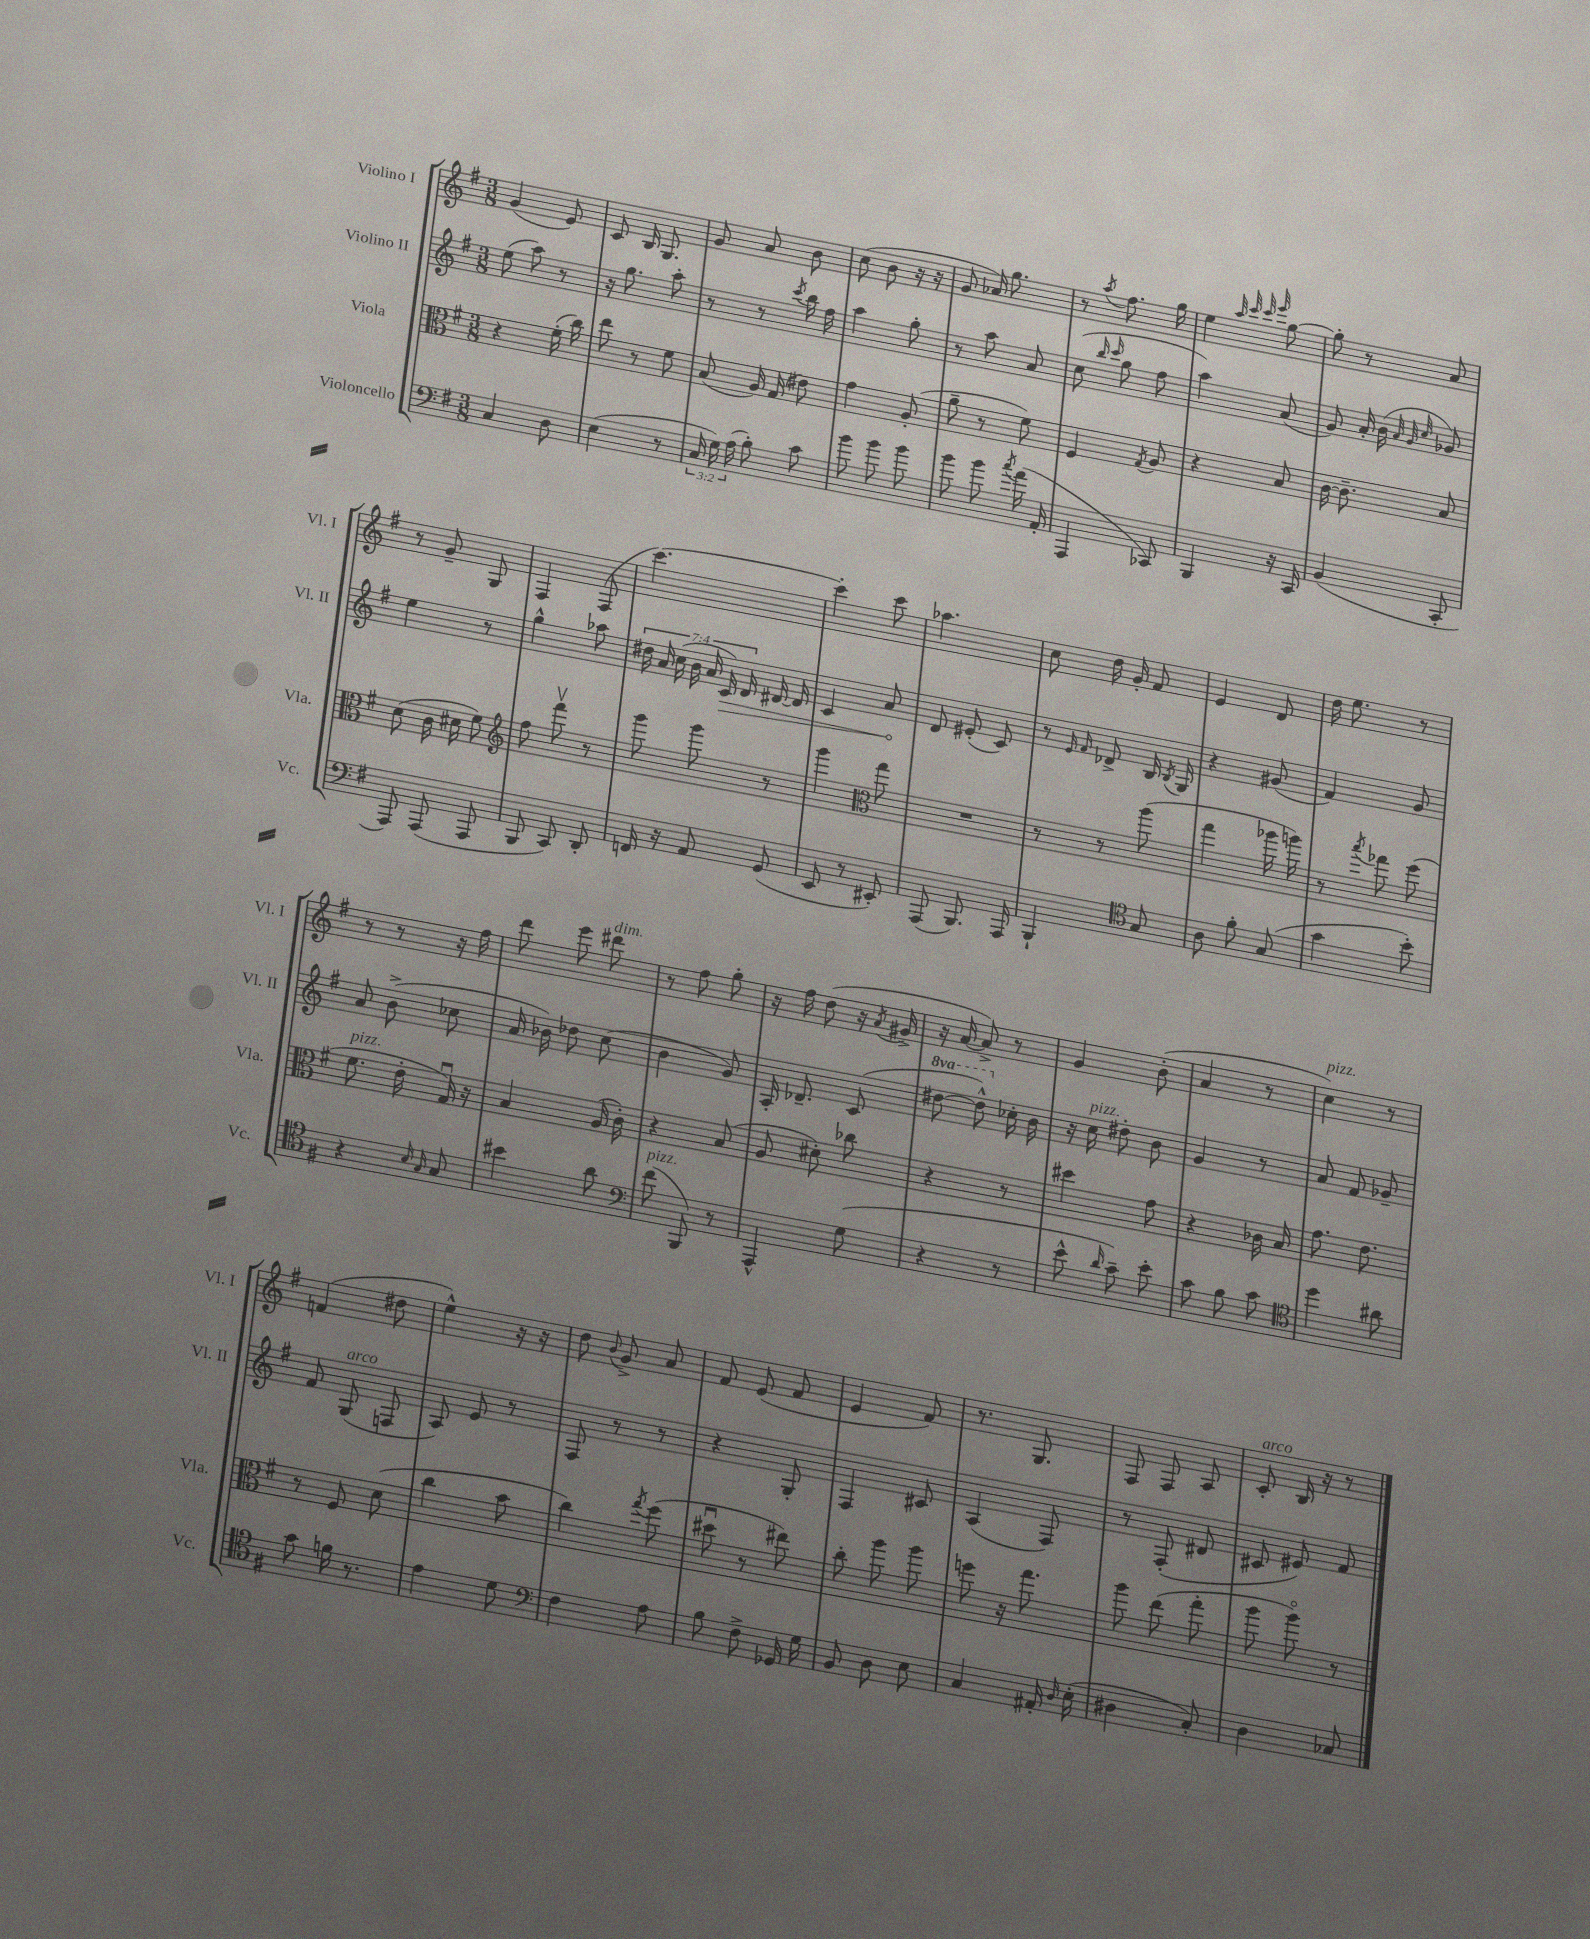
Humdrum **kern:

**kern	**kern	**kern	**dynam	**kern
*part4	*part3	*part2	*part2	*part1
*staff4	*staff3	*staff2	*staff2	*staff1
*I"Violoncello	*I"Viola	*I"Violino II	*	*I"Violino I
*I'Vc.	*I'Vla.	*I'Vl. II	*	*I'Vl. I
*clefF4	*clefC3	*clefG2	*	*clefG2
*k[f#]	*k[f#]	*k[f#]	*	*k[f#]
*M3/8	*M3/8	*M3/8	*	*M3/8
=1	=1	=1	=1	=1
4C/	4r	(8ee\	.	(4g/
.	.	8aa\)	.	.
8D\	(16f#'\	8r	.	8e/)
.	16cc\)	.	.	.
=2	=2	=2	=2	=2
(4E\	8ee\	16r	.	8c/
.	.	8.gg\	.	.
.	8r	.	.	16B/
.	.	.	.	8.G/
8r	8f#\	8aa'\	.	.
=3	=3	=3	=3	=3
24C/	(8B/	8r	.	8g/
24G\)	.	.	.	.
(24A\	.	.	.	.
8B'\)	16A/)	8r	.	8a/
.	(16G/	.	.	.
.	.	8qccc/	.	.
8c\	8e#X\)	16bb\	.	8b\
.	.	16ff#\	.	.
=4	=4	=4	=4	=4
8b\	4g\	4aa\	.	(8cc\
8b\	.	.	.	8b\
8b\	(8A'/	8gg'\	.	16r
.	.	.	.	16r
=5	=5	=5	=5	=5
8b\	8a~\	8r	.	8g/
8b\	8r	8aa\	.	16a-X/)
.	.	.	.	8.gg\
8qcc/	.	.	.	.
(16a\	8f#\)	8a/	.	.
16AA'/	.	.	.	.
=6	=6	=6	=6	=6
4AAA/	4F#/	(8cc\	.	8r
.	.	16qqbb/	.	.
.	.	16qqccc/	.	8qaa/
.	.	8gg\	.	8.ff#\
.	8qG/	.	.	.
8CC-X/)	8A/	8ff#\	.	.
.	.	.	.	16gg\
=7	=7	=7	=7	=7
4BBB/	4r	4aa\)	.	4ee\
.	.	.	.	32qqaa/
.	.	.	.	32qqccc/
.	.	.	.	32qqccc/
.	.	.	.	32qqeee/
16r	8B/	(8a/	.	[8gg\
16CC/	.	.	.	.
=8	=8	=8	=8	=8
(4BB/	[16c\	8g/)	.	8gg'\]
.	8.c~\]	.	.	.
.	.	16a'/	.	8r
.	.	(16b\	.	.
.	.	32qqa/	.	.
.	.	32qqg/	.	.
.	.	32qqcc/	.	.
8CC'/	8B/	8g-X/)	.	8a/
!!LO:LB:g=z
=9	=9	=9	=9	=9
8AAA/)	(8d\	4ee\	.	8r
(8AAA/	16c\	.	.	8g~/
.	16d#X\	.	.	.
8AAA/	8f#\)	8r	.	8G/
=10	=10	=10	=10	=10
*	*clefG2	*	*	*
8BBB/	8ff#\	4gg^^\	.	4F#/
8CC/)	8fff#v\	.	.	.
8DD'/	8r	8aa-X\	.	(8F#/
=11	=11	=11	=11	=11
16FFn/	8ggg\	28dd#X\	.	[4.ccc\)
.	.	28a/	.	.
16r	.	.	.	.
.	.	(28cc\	.	.
.	.	28b\	.	.
8AA/	8ggg\	.	.	.
.	.	28a/	.	.
!	!	!	!LO:HP:b	!
.	.	28c/)	>	.
.	.	28d/	.	.
(8GG/	8r	[16d#X/	.	.
.	.	16d#/]	.	.
=12	=12	=12	=12	=12
8EE/	4ggg\	4c/	.	4ccc'\]
8r	.	.	.	.
*	*clefC3	*	*	*
8EE#X'/)	8gg\	8a/	.	8ccc\
.	.	.	]	.
=13	=13	=13	=13	=13
(8AAA/	4.r	8d/	.	4.aa-X\
8.BBB/)	.	(8e#X'/	.	.
.	.	8c/)	.	.
16AAA/	.	.	.	.
=14	=14	=14	=14	=14
4BBB`/	8r	8r	.	8cc\
.	.	16qqe/	.	.
.	.	16qqf#/	.	.
.	8r	8d-X^/	.	16dd\
.	.	.	.	16g'/
*clefC4	*	*	*	*
8G/	(8aa\	16B/	.	8f#/
.	.	8qB/	.	.
.	.	16G/	.	.
=15	=15	=15	=15	=15
8A\	4gg\	4r	.	4e/
8f#'\	.	.	.	.
(8G/	16aa-X\	(8g#X/	.	8d/
.	16aan\)	.	.	.
=16	=16	=16	=16	=16
4g\	8r	4f#/)	.	16dd\
.	.	.	.	8.ee\
.	8qbb/	.	.	.
.	8gg-X\	.	.	.
8b'\)	(8ff#\	8g/	.	8r
!!LO:LB:g=z
=17	=17	=17	=17	=17
!	!LO:TX:a:i:t=pizz.	!	!	!
4r	8.f#\	8a/	.	8r
.	.	(8b^\	.	8r
.	16e'\	.	.	.
16qqB/	.	.	.	.
16qqG/	.	.	.	.
8G/	16Gu/)	8cc-X\	.	16r
.	16r	.	.	16ff#\
=18	=18	=18	=18	=18
4b#X\	4B/	16a/	.	8ddd\
.	.	16b-X\)	.	.
.	.	8dd-X\	.	8eee\
!	!	!	!	!LO:TX:a:i:t=dim.
8a\	(16A/	(8cc\	.	8ddd#X\
.	16c'\)	.	.	.
=19	=19	=19	=19	=19
*clefF4	*	*	*	*
!LO:TX:a:i:t=pizz.	!	!	!	!
(8f#\	4r	4b\	.	8r
8BBB/)	.	.	.	8ff#\
8r	(8B/	8g/)	.	8gg'\
=20	=20	=20	=20	=20
4AAA^^/	8A/	16A'/	.	16r
.	.	8.d-X~/	.	16ff#\
.	8d#X'\)	.	.	(8dd\
(8G\	8cc-X\	(8c/	.	16r
.	.	.	.	8qa/
.	.	.	.	16g#X^/
=21	=21	=21	=21	=21
*	*	*8va	*	*
4r	4r	[8ddd#X\	.	16r
.	.	.	.	[16a/
.	.	8ddd#^^\])	.	8a^/])
*	*	*X8va	*	*
8r	8r	16cc-X'\	.	8r
.	.	16b\	.	.
=22	=22	=22	=22	=22
8e^^\	4dd#X\	16r	.	4g/
!	!	!LO:TX:a:i:t=pizz.	!	!
.	.	16cc\	.	.
16qqd/	.	.	.	.
8c~\)	.	8dd#X'\	.	.
8e'\	8g\	8b\	.	(8b'\
=23	=23	=23	=23	=23
8c\	4r	4g/	.	4a/
8B\	.	.	.	.
8c\	16c-X\	8r	.	8r
.	16B/	.	.	.
=24	=24	=24	=24	=24
*clefC4	*	*	*	*
!	!	!	!	!LO:TX:a:i:t=pizz.
4dd\	8.g\	8a/	.	4cc\)
.	.	8f#/	.	.
.	8.e\	.	.	.
8a#X\	.	8g-X~/	.	8r
!!LO:LB:g=z
=25	=25	=25	=25	=25
8g\	8r	8f#/	.	(4fn/
!	!	!LO:TX:a:i:t=arco	!	!
16fn\	8F#/	(8G/	.	.
8.r	.	.	.	.
.	(8d\	8Fn/	.	8dd#X\
=26	=26	=26	=26	=26
4e\	4cc\	8A/)	.	4ee^^\)
.	.	8e/	.	.
8d\	8b\	8r	.	16r
.	.	.	.	16r
=27	=27	=27	=27	=27
*clefF4	*	*	*	*
4F#\	4cc\)	8F#/	.	8dd\
.	.	.	.	8qqb/
.	.	8r	.	8g^/
.	8qgg/	.	.	.
8A\	(8ff#\	8r	.	8a/
=28	=28	=28	=28	=28
8B\	8dd#Xu\	4r	.	8f#/
8F#^\	8r	.	.	(8e/
16GG-X/	8ee#X\)	8G'/	.	8f#/
16G\	.	.	.	.
=29	=29	=29	=29	=29
8BB/	8cc'\	4F#/	.	4e/
8D\	8aa\	.	.	.
8E\	8aa\	8c#X/	.	8f#/)
=30	=30	=30	=30	=30
4C/	8ffn\	(4A/	.	8.r
.	16r	.	.	.
.	8.gg\	.	.	8.G/
16AA#X'/	.	8F#/)	.	.
16qqD/	.	.	.	.
(16E'\	.	.	.	.
=31	=31	=31	=31	=31
4D#X\	8aa\	8r	.	8F#/
.	(8ee\	(8F#'/	.	8F#/
8C'/)	8gg'\	8d#X/	.	8A/
=32	=32	=32	=32	=32
!	!	!	!	!LO:TX:a:i:t=arco
4D\	8aa\	8c#X/	.	8c'/
.	8aa\)	8e#X/)	.	16B/
.	.	.	.	16r
8C-X/	8r	8f#/	.	8r
==	==	==	==	==
*-	*-	*-	*-	*-
